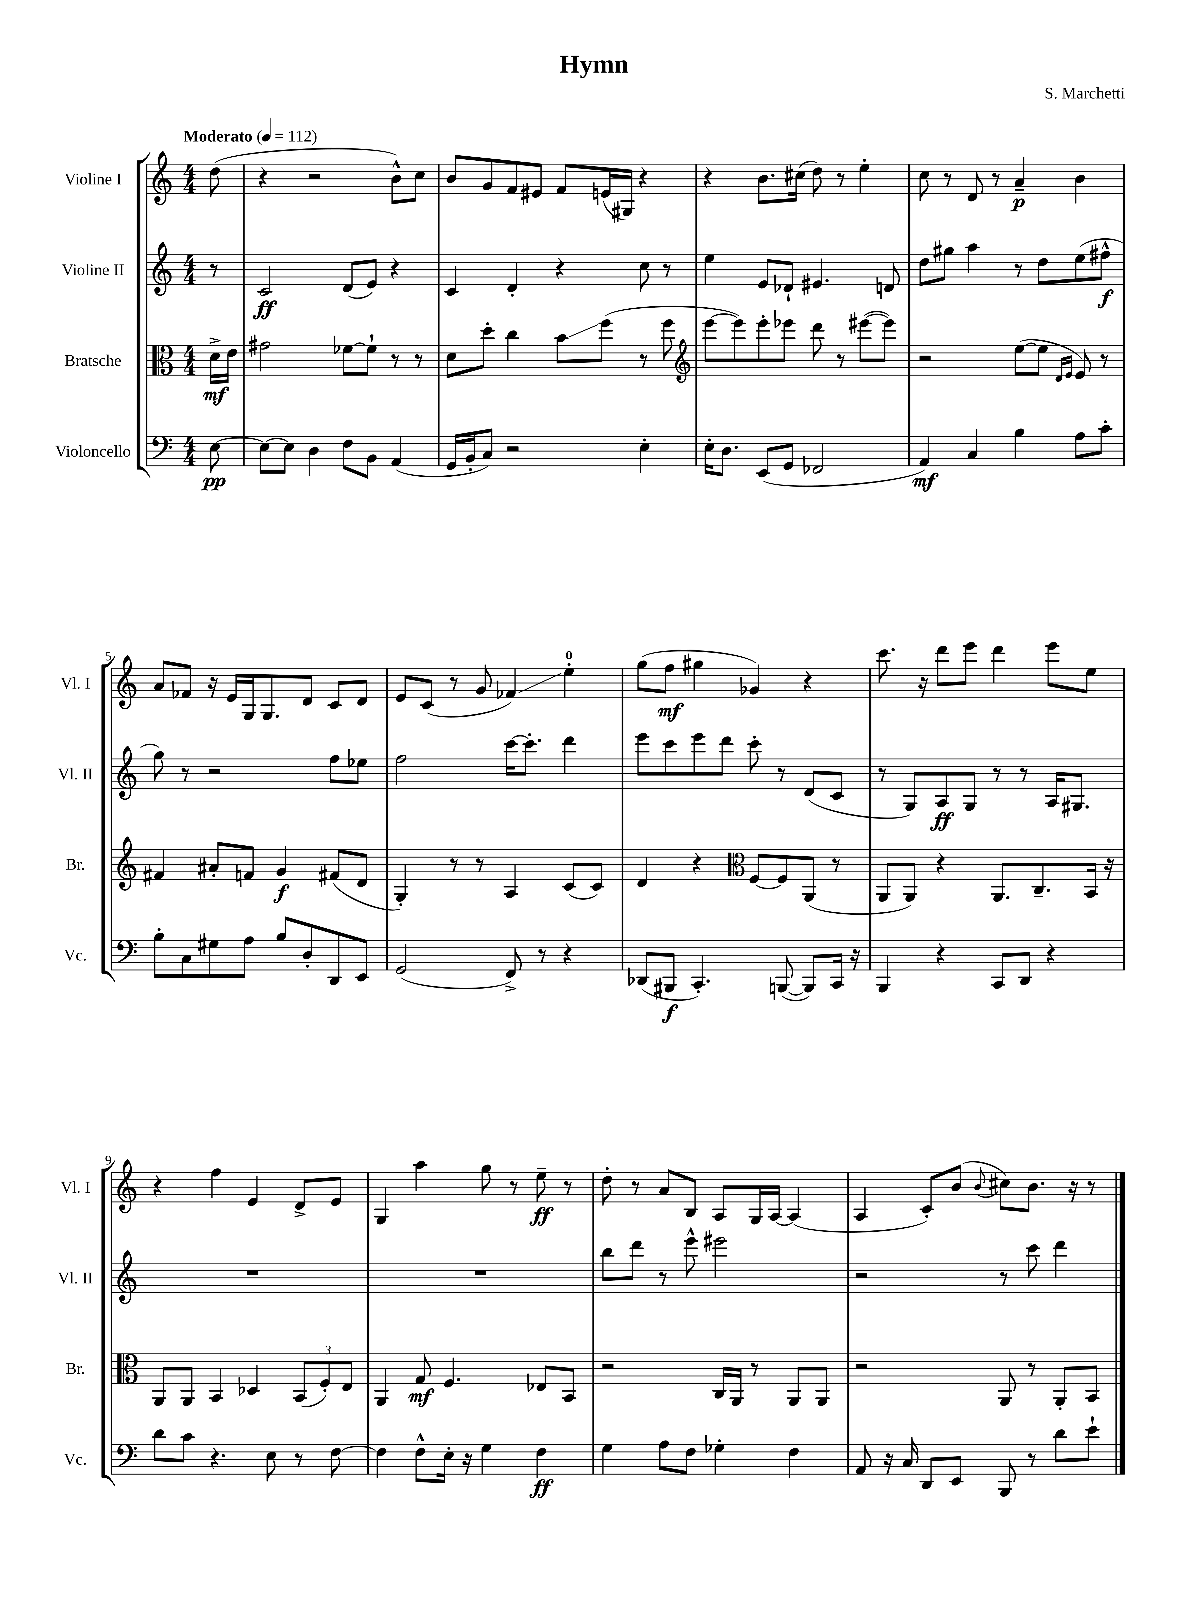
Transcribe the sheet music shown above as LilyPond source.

\header { title = "Hymn" composer = "S. Marchetti" }
<<
\new StaffGroup <<
\new Staff = "s0" \with { instrumentName = "Violine I" shortInstrumentName = "Vl. I" } {
    \clef treble \key c \major \numericTimeSignature \time 4/4 \partial 8 \tempo "Moderato" 4 = 112
    d''8( |
    r4 r2 b'8-^) c''8 |
    b'8 g'8 f'8 eis'8 f'8 e'16( gis16) r4 |
    r4 b'8. cis''16( d''8) r8 e''4-. |
    c''8 r8 d'8 r8 a'4--\p b'4 |
    a'8 fes'8 r16 e'16 g16 g8. d'8 c'8 d'8 |
    e'8 c'8( r8 g'8 fes'4\glissando) e''4-0-. |
    g''8( f''8\mf gis''4 ges'4) r4 |
    c'''8. r16 d'''8 e'''8 d'''4 e'''8 e''8 |
    r4 f''4 e'4 d'8-> e'8 |
    g4 a''4 g''8 r8 e''8--\ff r8 |
    d''8-. r8 a'8 b8 a8 g16 a16~ a4( |
    a4 c'8-.) b'8( \appoggiatura { b'8 } cis''8) b'8. r16 r8 \bar "|." |
}
\new Staff = "s1" \with { instrumentName = "Violine II" shortInstrumentName = "Vl. II" } {
    \clef treble \key c \major \numericTimeSignature \time 4/4 \partial 8
    r8 |
    c'2\ff d'8( e'8) r4 |
    c'4 d'4-. r4 c''8 r8 |
    e''4 e'8 des'8-! eis'4. d'8 |
    d''8 gis''8 a''4 r8 d''8 e''8( fis''8-^\f |
    g''8) r8 r2 f''8 ees''8 |
    f''2 c'''16~ c'''8.-. d'''4 |
    e'''8 c'''8 e'''8 d'''8 c'''8-. r8 d'8( c'8 |
    r8 g8) a8\ff g8 r8 r8 a16 gis8. |
    R1 |
    R1 |
    b''8 d'''8 r8 e'''8-^ eis'''2 |
    r2 r8 c'''8 d'''4 \bar "|." |
}
\new Staff = "s2" \with { instrumentName = "Bratsche" shortInstrumentName = "Br." } {
    \clef alto \key c \major \numericTimeSignature \time 4/4 \partial 8
    d'16->\mf e'16 |
    gis'2 fes'8~ fes'8-! r8 r8 |
    d'8 d''8-. c''4 b'8\glissando f''8( r8 f''8 |
    \clef treble e'''8~ e'''8) e'''8-. ees'''8 d'''8 r8 eis'''8~( eis'''8) |
    r2 e''8~( e''8 \grace { d'16 e'16 } e'8) r8 |
    fis'4 ais'8-. f'8 g'4\f fis'8( d'8 |
    g4-.) r8 r8 a4 c'8( c'8) |
    d'4 r4 \clef alto f8~ f8 a,8( r8 |
    a,8 a,8) r4 a,8. c8.-- b,16 r16 |
    a,8 a,8 b,4 des4 \tuplet 3/2 { b,8( f8-.) e8 } |
    a,4 g8\mf f4. ees8 b,8 |
    r2 c16 a,16 r8 a,8 a,8 |
    r2 a,8 r8 a,8-. b,8 \bar "|." |
}
\new Staff = "s3" \with { instrumentName = "Violoncello" shortInstrumentName = "Vc." } {
    \clef bass \key c \major \numericTimeSignature \time 4/4 \partial 8
    e8~\pp |
    e8~ e8 d4 f8 b,8 a,4( |
    g,16 b,16-. c8) r2 e4-. |
    e16-. d8. e,8( g,8 fes,2 |
    a,4\mf) c4 b4 a8 c'8-. |
    b8-. c8 gis8 a8 b8 d8-. d,8 e,8 |
    g,2( f,8->) r8 r4 |
    des,8( bis,,8\f c,4.-.) b,,8~( b,,8) c,16 r16 |
    b,,4 r4 c,8 d,8 r4 |
    d'8 c'8 r4. e8 r8 f8~ |
    f4 f8-^ e16-. r16 g4 f4\ff |
    g4 a8 f8 ges4-. f4 |
    a,8 r16 c16 d,8 e,8 b,,8 r8 d'8 e'8-! \bar "|." |
}
>>
>>
